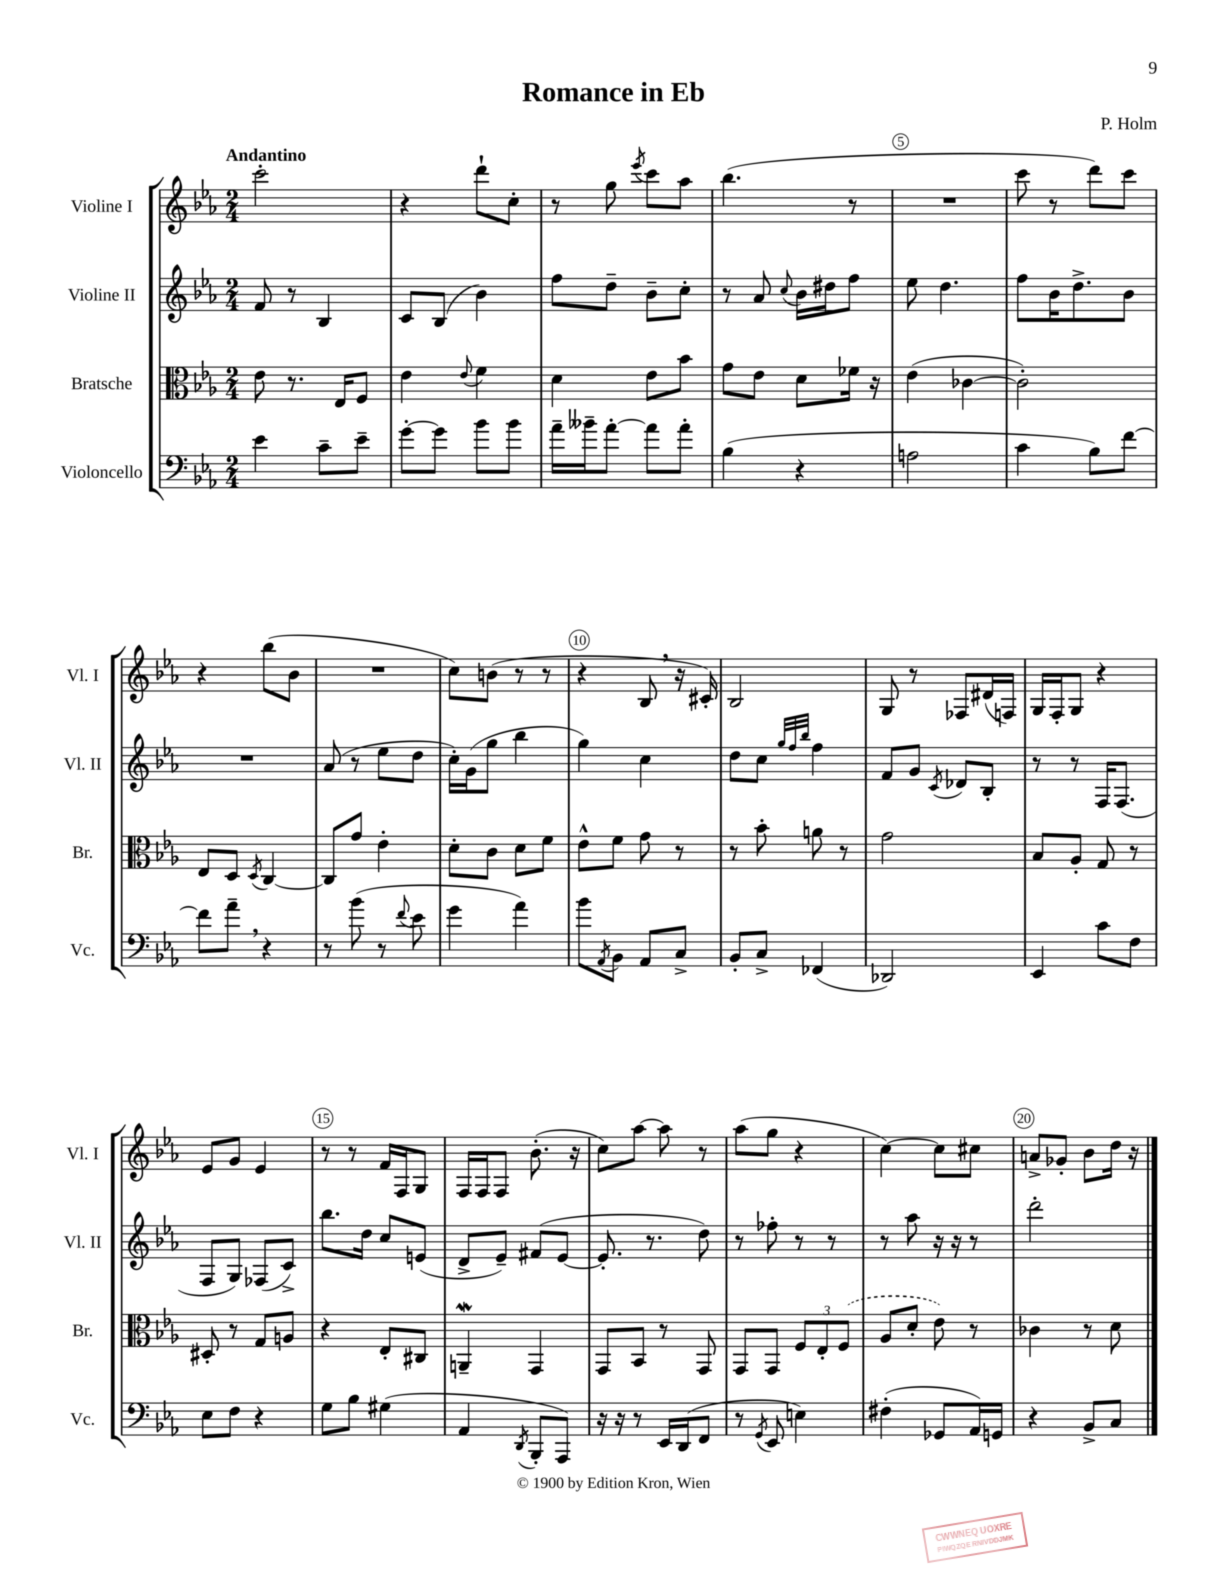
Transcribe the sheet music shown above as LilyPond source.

\header { title = "Romance in Eb" composer = "P. Holm" }
<<
\new StaffGroup <<
\new Staff = "s0" \with { instrumentName = "Violine I" shortInstrumentName = "Vl. I" } {
    \clef treble \key ees \major \numericTimeSignature \time 2/4 \tempo "Andantino"
    c'''2-. |
    r4 d'''8-! c''8-. |
    r8 g''8 \acciaccatura { ees'''8 } c'''8 aes''8 |
    bes''4.( r8 |
    R2 |
    c'''8 r8 d'''8) c'''8 |
    r4 bes''8( bes'8 |
    R2 |
    c''8) b'8( r8 r8 |
    r4 bes8 \breathe r16 cis'16-.) |
    bes2 |
    g8 r8 fes8 dis'16( f16) |
    g16 f16-. g8 r4 |
    ees'8 g'8 ees'4 |
    r8 r8 f'16 f16 g8 |
    f16 f16 f8 bes'8.-.( r16 |
    c''8) aes''8~ aes''8 r8 |
    aes''8( g''8 r4 |
    c''4~) c''8 cis''8 |
    a'8-> ges'8-. bes'8 d''16 r16 \bar "|." |
}
\new Staff = "s1" \with { instrumentName = "Violine II" shortInstrumentName = "Vl. II" } {
    \clef treble \key ees \major \numericTimeSignature \time 2/4
    f'8 r8 bes4 |
    c'8 bes8( bes'4) |
    f''8 d''8-- bes'8-- c''8-. |
    r8 aes'8 \appoggiatura { c''8 } bes'16 dis''16 f''8 |
    ees''8 d''4. |
    f''8 bes'16 d''8.-> bes'8 |
    R2 |
    aes'8( r8 ees''8 d''8 |
    c''16-.) g'16( g''8 bes''4 |
    g''4) c''4 |
    d''8 c''8 \grace { g''32 f''32 bes''32 } f''4 |
    f'8 g'8 \acciaccatura { c'8 } des'8 bes8-. |
    r8 r8 f16 f8.( |
    f8 g8) fes8( c'8->) |
    bes''8. d''16 c''8 e'8( |
    d'8-> ees'8--) fis'8( ees'8~ |
    ees'8.-. r8. d''8) |
    r8 fes''8-. r8 r8 |
    r8 aes''8 r16 r16 r8 |
    d'''2-. \bar "|." |
}
\new Staff = "s2" \with { instrumentName = "Bratsche" shortInstrumentName = "Br." } {
    \clef alto \key ees \major \numericTimeSignature \time 2/4
    ees'8 r8. ees16 f8 |
    ees'4 \appoggiatura { ees'8 } f'4 |
    d'4 ees'8 bes'8 |
    g'8 ees'8 d'8 fes'16 r16 |
    ees'4( ces'4~ |
    ces'2-.) |
    ees8 d8 \acciaccatura { d8 } c4~ |
    c8 g'8 ees'4-. |
    d'8-. c'8 d'8 f'8 |
    ees'8-^ f'8 g'8 r8 |
    r8 bes'8-. a'8 r8 |
    g'2 |
    bes8 aes8-. g8 r8 |
    dis8-. r8 g8 a8 |
    r4 ees8-. cis8 |
    a,4--\mordent g,4 |
    g,8 bes,8 r8 g,8 |
    g,8 g,8 \tuplet 3/2 { f8 ees8-. \once \slurDashed f8( } |
    aes8 d'8-. ees'8) r8 |
    ces'4 r8 d'8 \bar "|." |
}
\new Staff = "s3" \with { instrumentName = "Violoncello" shortInstrumentName = "Vc." } {
    \clef bass \key ees \major \numericTimeSignature \time 2/4
    ees'4 c'8-- ees'8-- |
    g'8~-. g'8 bes'8 bes'8 |
    aes'16-- beses'16-- aes'8~-. aes'8 aes'8-. |
    bes4( r4 |
    a2 |
    c'4 bes8) f'8~ |
    f'8 aes'8-- \breathe r4 |
    r8 bes'8( r8 \appoggiatura { f'8 } ees'8 |
    g'4 aes'4) |
    bes'8 \acciaccatura { aes,8 } bes,8 aes,8 c8-> |
    bes,8-. c8-> fes,4( |
    des,2) |
    ees,4 c'8 f8 |
    ees8 f8 r4 |
    g8 bes8 gis4( |
    aes,4 \acciaccatura { d,8 } bes,,8-. aes,,8) |
    r16 r16 r8 ees,16 d,16( f,8 |
    r8 \acciaccatura { g,8 } ees,8 e4) |
    fis4-.( ges,8 aes,16) g,16 |
    r4 bes,8-> c8 \bar "|." |
}
>>
>>
\layout { \context { \Score \override BarNumber.break-visibility = ##(#f #t #t) barNumberVisibility = #(every-nth-bar-number-visible 5) \override BarNumber.stencil = #(make-stencil-circler 0.1 0.3 ly:text-interface::print) } }
